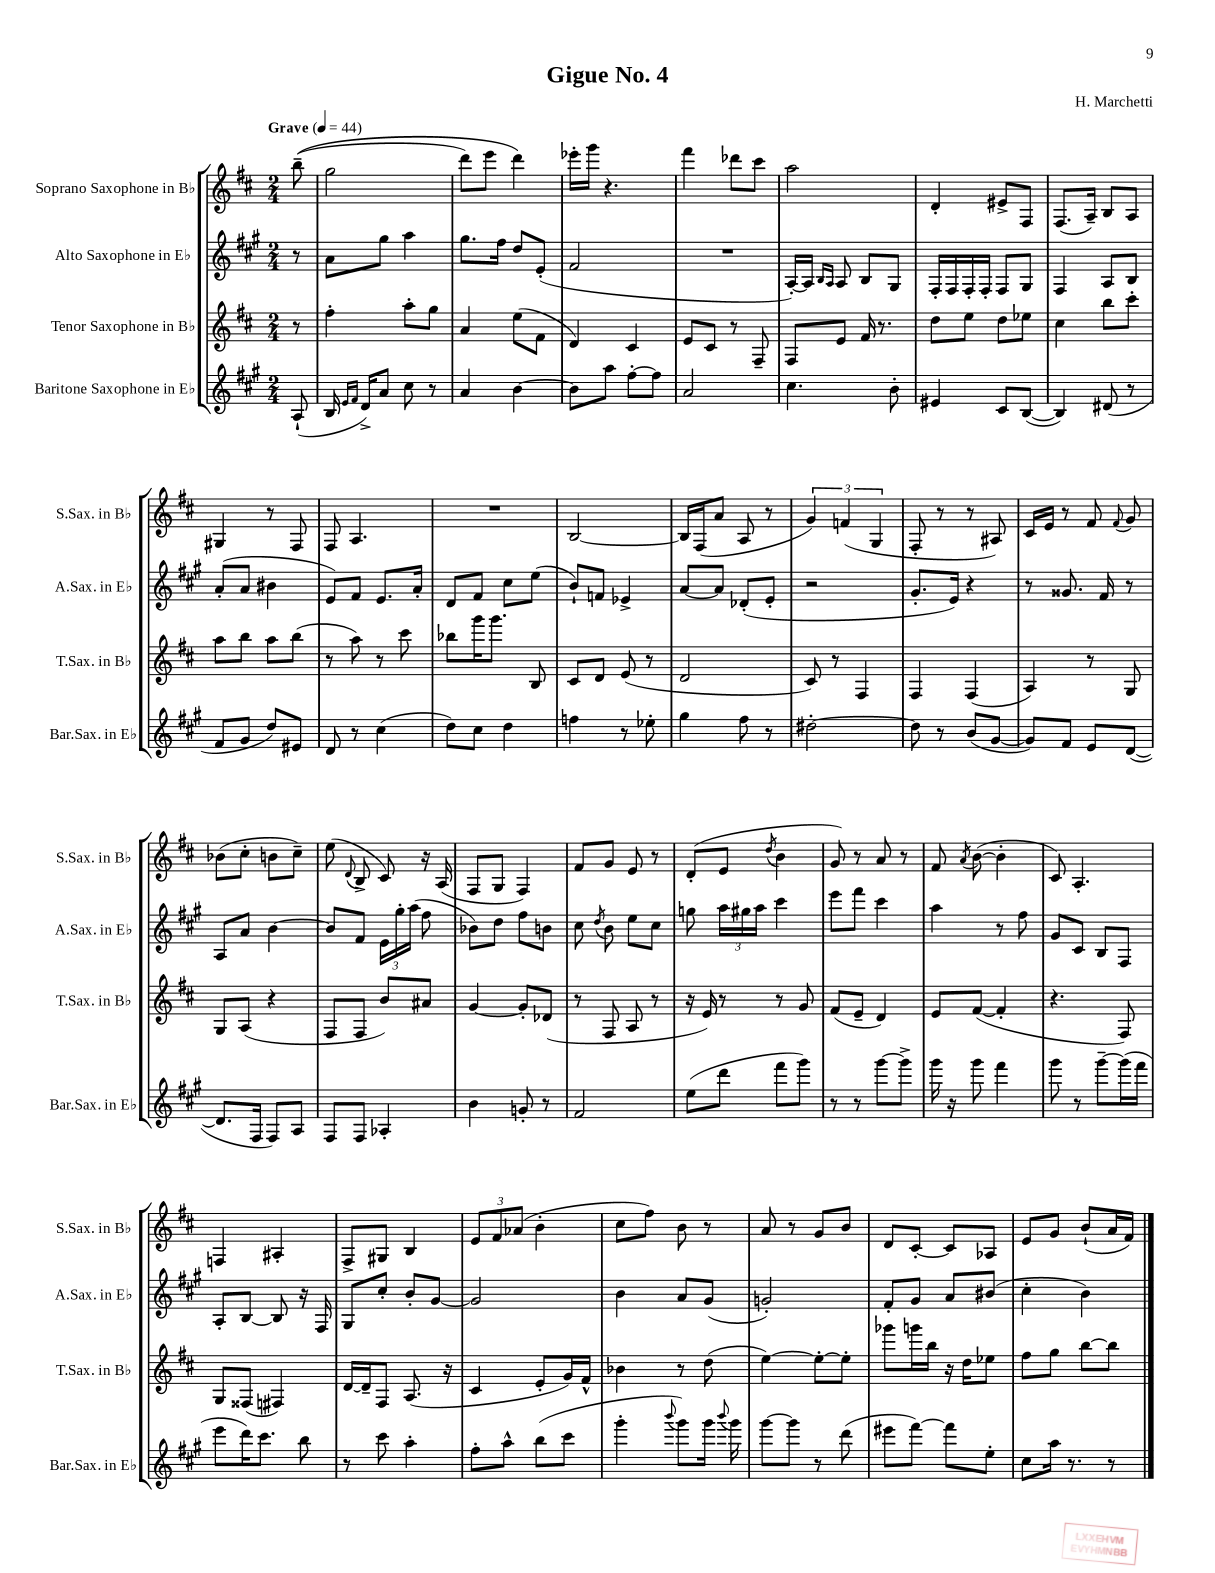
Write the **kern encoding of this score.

**kern	**kern	**kern	**kern
*part4	*part3	*part2	*part1
*staff4	*staff3	*staff2	*staff1
*I"Baritone Saxophone in E♭	*I"Tenor Saxophone in B♭	*I"Alto Saxophone in E♭	*I"Soprano Saxophone in B♭
*I'Bar.Sax. in E♭	*I'T.Sax. in B♭	*I'A.Sax. in E♭	*I'S.Sax. in B♭
*clefG2	*clefG2	*clefG2	*clefG2
*k[f#c#g#]	*k[f#c#]	*k[f#c#g#]	*k[f#c#]
*M2/4	*M2/4	*M2/4	*M2/4
*MM44	*MM44	*MM44	*MM44
=	=	=	=
!	!	!	!LO:TX:a:B:t=Grave
(8A`/	8r	8r	((8bb~\
=1	=1	=1	=1
16B/	4ff#'\	8a\L	2gg\
16qqe/LL	.	.	.
16qqf#/JJ	.	.	.
16d^/KL)	.	.	.
8a/J	.	8gg#\J	.
8cc#\	8aa'\L	4aa\	.
8r	8gg\J	.	.
=2	=2	=2	=2
4a/	4a/	8.gg#\L	8ddd\L)
.	.	.	8eee\J
.	.	16ff#\Jk	.
[4b\	(8ee\L	8dd/L	4ddd\)
.	8f#\J	(8e'/J	.
=3	=3	=3	=3
8b\L]	4d/)	2f#/	16eee-X'\LL
.	.	.	16ggg\JJ
8aa\J	.	.	4.r
[8ff#'\L	4c#/	.	.
8ff#\J]	.	.	.
=4	=4	=4	=4
2a/	8e/L	2r	4fff#\
.	8c#/J	.	.
.	8r	.	8ddd-X\L
.	8F#~/	.	8ccc#\J
=5	=5	=5	=5
4.cc#\	8F#/L	[16A'/LL)	2aa\
.	.	16A/JJ]	.
.	.	16qqB/LL	.
.	.	16qqA/JJ	.
.	8e/J	8A/	.
.	16f#/	8B/L	.
.	8.r	.	.
8b'\	.	8G#/J	.
=6	=6	=6	=6
4e#X/	8dd\L	16F#'/LL	4d'/
.	.	16F#/	.
.	8ee\J	16F#'/	.
.	.	16F#'/JJ	.
8c#/L	8dd\L	8F#/L	8e#X^/L
([8B/J	8ee-X\J	8G#/J	8F#/J
=7	=7	=7	=7
4B/])	4cc#\	4F#/	(8.F#/L
.	.	.	16A~/Jk)
(8d#X/	8bb\L	8A/L	8B/L
8r	8ccc#'\J	8B/J	8A/J
!!LO:LB:g=z
=8	=8	=8	=8
8f#/L	8aa\L	(8a'/L	4G#X/
8g#/J	8bb\J	8a/J	.
8dd/L)	8aa\L	4b#X\	8r
8e#X/J	(8bb\J	.	8F#/
=9	=9	=9	=9
8d/	8r	8e/L)	8F#/
8r	8aa\)	8f#/J	4.A/
(4cc#\	8r	8.e/L	.
.	8ccc#\	.	.
.	.	16a'/Jk	.
=10	=10	=10	=10
8dd\L)	8bb-X\L	8d/L	2r
8cc#\J	16ggg\K	8f#/J	.
.	8.ggg\J	.	.
4dd\	.	8cc#\L	.
.	8B/	(8ee\J	.
=11	=11	=11	=11
4ffn\	8c#/L	8b`/L)	[2B/
.	8d/J	8fn/J	.
8r	(8e/	4e-X^/	.
8ee-X'\	8r	.	.
=12	=12	=12	=12
4gg#\	2d/	[8a/L	16B/LL]
.	.	.	(16F#/J
.	.	8a/J]	8a/J
8ff#\	.	(8d-X'/L	8A/
8r	.	8e'/J	8r
=13	=13	=13	=13
[2dd#X'\	8c#/)	2r	6g/)
.	8r	.	.
.	.	.	(6fn/
.	4F#/	.	.
.	.	.	6G/
=14	=14	=14	=14
8dd#\]	4F#/	8.g#'/L	8F#'/
8r	.	.	8r
.	.	16e/Jk)	.
(8b/L	(4F#/	4r	8r
[8g#/J	.	.	8A#X/)
=15	=15	=15	=15
8g#/L])	4A/)	8r	16c#/LL
.	.	.	16e/JJ
8f#/J	.	8.g##X/	8r
8e/L	8r	.	8f#/
.	.	16f#/	.
.	.	.	8qqf#/
([8d/J	8G/	8r	8g/
!!LO:LB:g=z
=16	=16	=16	=16
8.d/L]	8G/L	8A/L	(8b-X\L
.	(8A/J	8a/J	8cc#'\J
16F#/Jk	.	.	.
8F#/L)	4r	[4b\	8bn\L
8A/J	.	.	8cc#~\J)
=17	=17	=17	=17
8F#/L	8F#/L	8b/L]	(8ee\
.	.	.	8qqd/
8F#/J	8F#/J	8f#/J	8B^/
4A-X'/	8b/L)	24e\LL	8c#/)
.	.	24gg#'\	.
.	.	(24aa\JJ	.
.	8a#X/J	8ff#\	16r
.	.	.	(16A/
=18	=18	=18	=18
4b\	[4g/	8b-X\L)	8F#/L
.	.	8dd\J	8G/J
8gn'/	8g'/L]	8ff#\L	4F#/)
8r	(8d-X/J	8bn\J	.
=19	=19	=19	=19
2f#/	8r	8cc#\	8f#/L
.	.	8qdd/	.
.	8F#/	8b\	8g/J
.	8A/	8ee\L	8e/
.	8r	8cc#\J	8r
=20	=20	=20	=20
(8ee\L	16r	8ggn\	(8d'/L
.	16e/)	.	.
8ddd\J	8r	24aa\LL	8e/J
.	.	24gg#X\	.
.	.	24aa\JJ	.
.	.	.	8qdd/
8fff#\L	8r	4ccc#\	4b\
8ggg#\J)	8g/	.	.
=21	=21	=21	=21
8r	(8f#/L	8eee\L	8g/)
8r	8e~/J	8fff#\J	8r
[8ggg#\L	4d/)	4ccc#\	8a/
8ggg#^\J]	.	.	8r
=22	=22	=22	=22
16ggg#\	8e/L	4aa\	8f#/
16r	.	.	.
.	.	.	8qa/
8ggg#\	([8f#/J	.	([8b\
4fff#\	4f#'/]	8r	4b'\]
.	.	8ff#\	.
=23	=23	=23	=23
8ggg#\	4.r	8g#/L	8c#/)
8r	.	8c#/J	4.A'/
[8ggg#~\L	.	8B/L	.
(16ggg#\L]	8F#/)	8F#/J	.
16fff#\JJ	.	.	.
!!LO:LB:g=z
=24	=24	=24	=24
8eee\L	8G/L	8A'/L	4Fn/
16ddd\K)	(8F##X/J	[8B/J	.
8.ccc#\J	.	.	.
.	4F#X/)	8B/]	4A#X'/
8bb\	.	16r	.
.	.	16F#/	.
=25	=25	=25	=25
8r	[16d/LL	8G#/L	8F#^/L
.	16d~/J]	.	.
8ccc#\	8F#/J	8cc#'/J	8G#X/J
4aa'\	(8.A/	8b'/L	4B/
.	.	[8g#/J	.
.	16r	.	.
=26	=26	=26	=26
8ff#'\L	4c#/	2g#/]	12e/L
.	.	.	12f#/
8aa^^\J	.	.	.
.	.	.	(12a-X/J
(8bb\L	8e'/L	.	4b'\
8ccc#\J	16g/L)	.	.
.	16f#^^/JJ	.	.
=27	=27	=27	=27
4ggg#'\	4b-X\	4b\	8cc#\L
.	.	.	8ff#\J)
8qqbbb/	.	.	.
8ggg#\L)	8r	8a/L	8b\
16ggg#\Jk	(8dd\	(8g#/J	8r
8qqbbb/	.	.	.
16ggg#\	.	.	.
=28	=28	=28	=28
[8ggg#\L	[4ee\)	2gn'/)	8a/
8ggg#\J]	.	.	8r
8r	8ee'\L_	.	8g/L
(8ddd\	8ee'\J]	.	8b/J
=29	=29	=29	=29
8eee#X\L	8ggg-X\L	8f#'/L	8d/L
[8fff#\J)	16gggn\L	8g#/J	[8c#'/J
.	16bb\JJ	.	.
8fff#\L]	16r	8a/L	8c#/L]
.	16dd\KL	.	.
8ee'\J	8ee-X\J	(8b#X/J	8A-X/J
=30	=30	=30	=30
8cc#\L	8ff#\L	4cc#'\	8e/L
16aa\Jk	8gg\J	.	8g/J
8.r	.	.	.
.	[8bb\L	4b\)	(8b`/L
8r	8bb\J]	.	16a/L
.	.	.	16f#/JJ)
==	==	==	==
*-	*-	*-	*-
